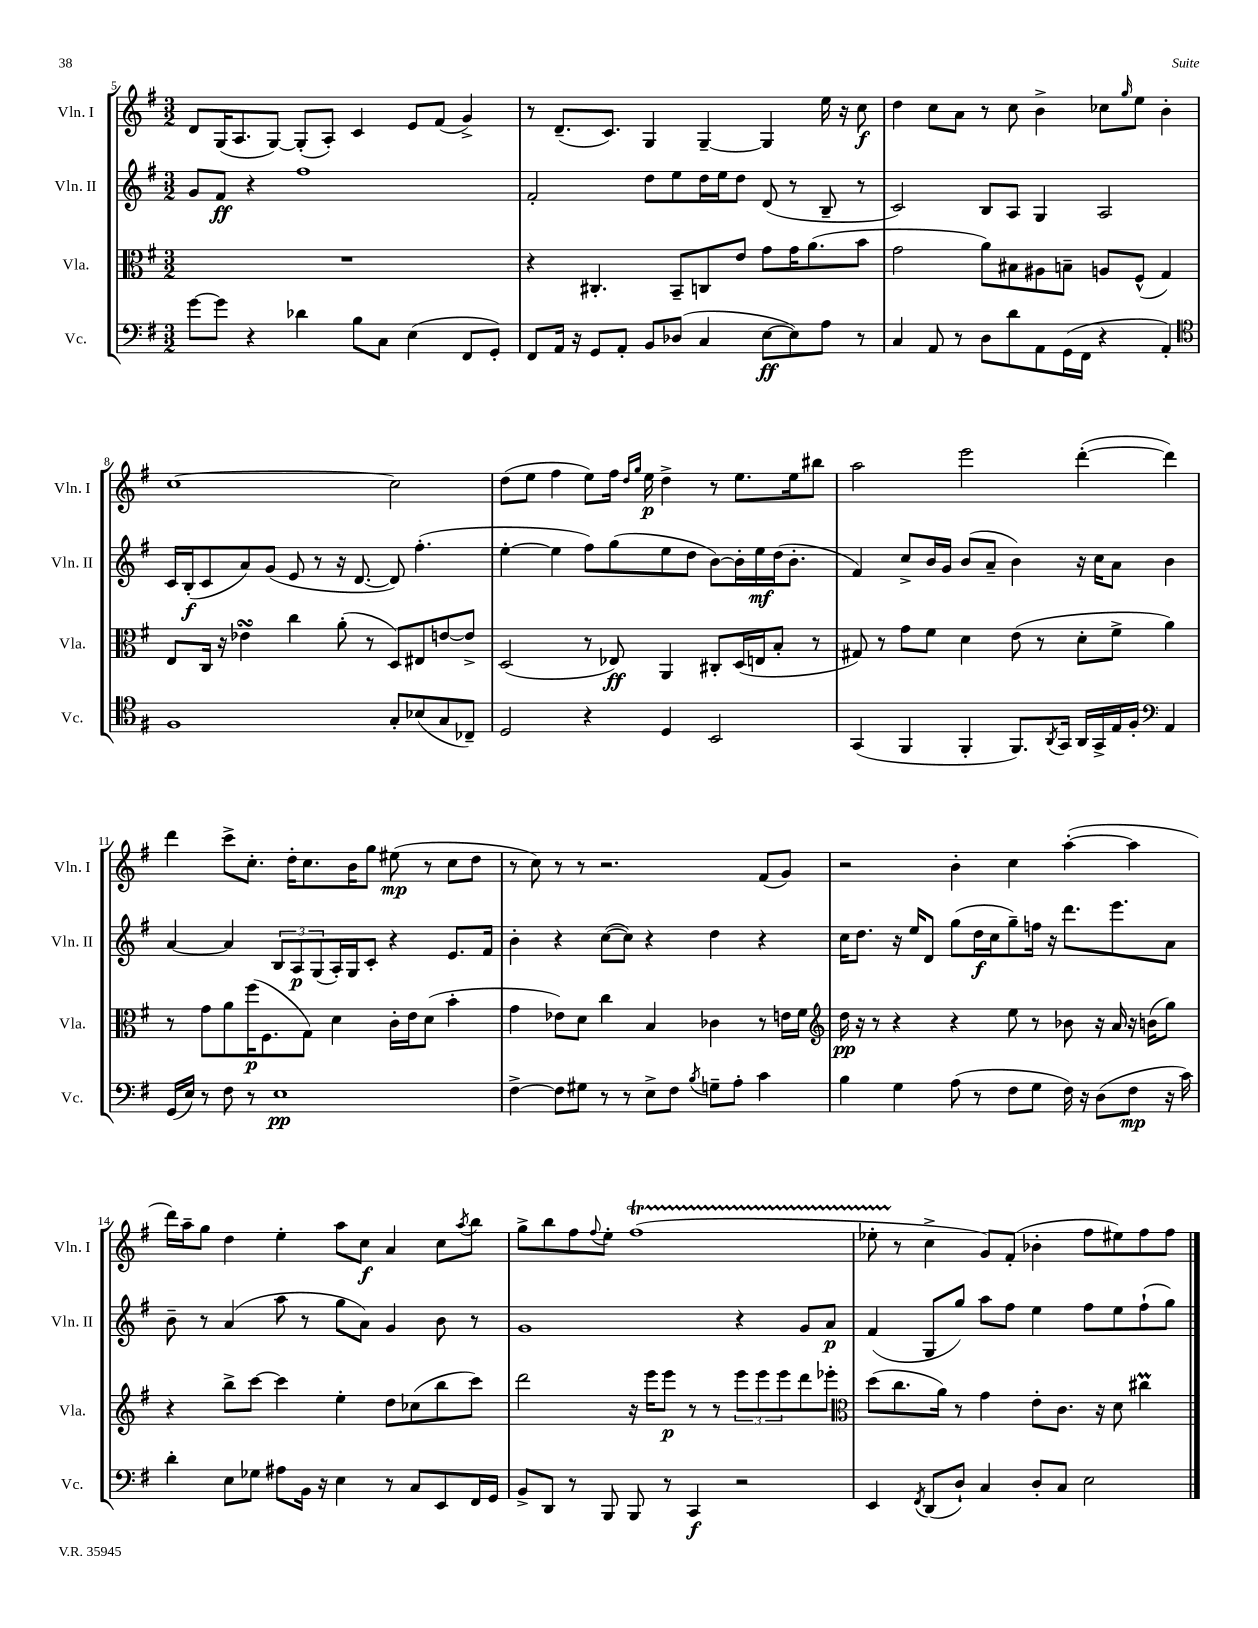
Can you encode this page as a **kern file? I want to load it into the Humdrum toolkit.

**kern	**kern	**kern	**kern
*staff4	*staff3	*staff2	*staff1
*clefF4	*clefC3	*clefG2	*clefG2
*k[f#]	*k[f#]	*k[f#]	*k[f#]
*M3/2	*M3/2	*M3/2	*M3/2
[8g\L	1.r	8g/L	8d/L
8g\]J	.	8f#/J	(16G/K
.	.	.	8.A/
4r	.	4r	.
.	.	.	[8G/J)
4d-\	.	1ff#	(8G'/]L
.	.	.	8A'/J)
8B\L	.	.	4c/
8C\J	.	.	.
(4E\	.	.	8e/L
.	.	.	(8f#/J
8FF#/L	.	.	4g^/)
8GG'/J)	.	.	.
=	=	=	=
8FF#/L	4r	2f#'/	8r
16AA/Jk	.	.	(8.d~/L
16r	.	.	.
8GG/L	4.C#'/	.	.
.	.	.	8.c/J)
8AA'/J	.	.	.
8BB/L	.	8dd\L	4G/
(8D-/J	8BB~/L	8ee\	.
4C/	8C/	16dd\L	[4G~/
.	.	16ee\J	.
.	8e/J	8dd\J	.
[8E\L	8g\L	(8d/	4G/]
8E\])	16g\K	8r	.
.	(8.a\	.	.
8A\J	.	8B~/	16ee\
.	.	.	16r
8r	8b\J	8r	8cc\
=	=	=	=
4C/	2g\	2c/)	4dd\
8AA/	.	.	8cc\L
8r	.	.	8a\J
8D\L	8a\L)	8B/L	8r
8d\	8B#\	8A/J	8cc\
8AA\	8A#\	4G/	4b^\
(16GG\L	8B~\J	.	.
16FF#\JJ	.	.	.
4r	8A/L	2A/	8cc-\L
.	.	.	16qqgg/
.	(8F#^^/J	.	8ee\J
4AA'/)	4G/)	.	4b'\
=	=	=	=
*clefC4	*	*	*
1F#	8E/L	16c/LL	[1cc
.	.	(16B'/J	.
.	16C/Jk	8c/	.
.	16r	.	.
.	4e-\	8a/)	.
.	.	(8g/J	.
.	4cc\	8e/	.
.	.	8r	.
.	(8a'\	16r	.
.	.	[8.d/	.
.	8r	.	.
8G'/L	8D/L)	8d/])	2cc\]
(8B-/	8E#/	(4.ff#'\	.
8G/	[8e/	.	.
8C-~/J)	8e^/]J	.	.
=	=	=	=
2D/	(2D/	[4ee'\	(8dd\L
.	.	.	8ee\J
.	.	4ee\]	4ff#\
4r	8r	8ff#\L)	8ee\L)
.	8E-/)	(8gg\	16ff#\Jk
.	.	.	16qqdd/LL
.	.	.	16qqgg/JJ
.	.	.	16ee\
4D/	4AA/	8ee\	4dd^\
.	.	8dd\J	.
2BB/	8C#'/L	[8b\L)	8r
.	(16D/L	16b'\]L	8.ee\L
.	16E/J	16ee\	.
.	8B'/J	(16dd\J	.
.	.	8.b'\J	16ee\k
.	8r	.	8bb#\J
=	=	=	=
(4GG/	8G#/)	4f#/)	2aa\
.	8r	.	.
4FF#/	8g\L	8cc^/L	.
.	8f#\J	16b/L	.
.	.	16g/JJ	.
4FF#'/	4d\	(8b/L	2eee\
.	.	8a~/J	.
8.FF#/L)	(8e\	4b\)	.
.	8r	.	.
8qAA/	.	.	.
16GG/Jk	.	.	.
16AA/LL	8d'\L	16r	([4ddd'\
16GG^/	.	16cc\LK	.
16E/	8f#^\J	8a\J	.
16F#'/JJ	.	.	.
*clefF4	*	*	*
4AA/	4a\)	4b\	4ddd\])
=	=	=	=
(16GG/LL	8r	[4a/	4ddd\
16E/JJ)	.	.	.
8r	8g\L	.	.
8F#\	8a\	4a/]	8ccc^\L
8r	(16ff#\K	.	8.cc'\J
.	8.F#\	.	.
1E	.	12B/L	.
.	.	.	16dd'\LK
.	.	12A/	.
.	8G\J)	.	8.cc\
.	.	(12G/	.
.	4d\	16A'/L)	.
.	.	16G/J	16b\K
.	.	8c'/J	8gg\J
.	16c'\LL	4r	(8ee#\
.	16e\J	.	.
.	(8d\J	.	8r
.	4b'\	8.e/L	8cc\L
.	.	.	8dd\J
.	.	16f#/Jk	.
=	=	=	=
[4F#^\	4g\	4b'\	8r
.	.	.	8cc\)
8F#\]L	8e-\L)	4r	8r
8G#\J	8d\J	.	8r
8r	4cc\	([8cc\L	2.r
8r	.	8cc\]J)	.
8E^\L	4B/	4r	.
8F#\J	.	.	.
8qB/	.	.	.
8G~\L	4c-\	4dd\	.
8A'\J	.	.	.
4c\	8r	4r	(8f#/L
.	16e\LL	.	8g/J)
.	16f#\JJ	.	.
=	=	=	=
*	*clefG2	*	*
4B\	16dd\	16cc\LK	2r
.	16r	8.dd\J	.
.	8r	.	.
4G\	4r	16r	.
.	.	16ee/LK	.
.	.	8d/J	.
(8A\	4r	(8gg\L	4b'\
8r	.	16dd\L	.
.	.	16cc\J	.
8F#\L	8ee\	8gg~\)	4cc\
8G\J	8r	16ff\Jk	.
.	.	16r	.
16F#\)	8b-\	8.ddd\L	([4aa'\
16r	.	.	.
(8D\L	16r	.	.
.	16a/	8.eee\	.
8F#\J	16r	.	4aa\]
.	(16b\LK	.	.
16r	8gg\J)	8a\J	.
16c\)	.	.	.
=	=	=	=
4d'\	4r	8b~\	16ddd\LL)
.	.	.	16aa~\J
.	.	8r	8gg\J
8E\L	8bb^\L	(4a/	4dd\
8G-\J	[8ccc\J	.	.
8A#\L	4ccc\]	8aa\	4ee'\
16BB\Jk	.	8r	.
16r	.	.	.
4E\	4ee'\	8gg\L	8aa\L
.	.	8a\J)	8cc\J
8r	8dd\L	4g/	4a/
8C/L	(8cc-\	.	.
8EE/	8bb\	8b\	8cc\L
.	.	.	8qaa/
16FF#/L	8ccc\J)	8r	8bb\J
16GG/JJ	.	.	.
=	=	=	=
8BB^/L	2ddd\	1g	8gg^\L
8DD/J	.	.	8bb\
8r	.	.	8ff#\
.	.	.	8qqff#/
8BBB/	.	.	8ee'\J
8BBB/	16r	.	(1ff#
.	16eee\LK	.	.
8r	8eee\J	.	.
4CC/	8r	.	.
.	8r	.	.
2r	12eee\L	4r	.
.	12eee\	.	.
.	12eee\	.	.
.	8ddd\	8g/L	.
.	8eee-'\J	8a/J	.
=	=	=	=
*	*clefC3	*	*
4EE/	(8dd\L	(4f#/	8ee-'\
.	8.cc\	.	8r
8qFF#/	.	.	.
(8DD/L	.	8G/L	4cc^\
.	16a\Jk)	.	.
8D`/J)	8r	8gg/J)	.
4C/	4g\	8aa\L	8g/L)
.	.	8ff#\J	(8f#'/J
8D'/L	8e'\L	4ee\	4b-'\
8C/J	8.c\J	.	.
2E\	.	8ff#\L	8ff#\L
.	16r	.	.
.	8d\	8ee\	8ee#\)
.	4cc#\	(8ff#`\	8ff#\
.	.	8gg\J)	8ff#\J
==	==	==	==
*-	*-	*-	*-
